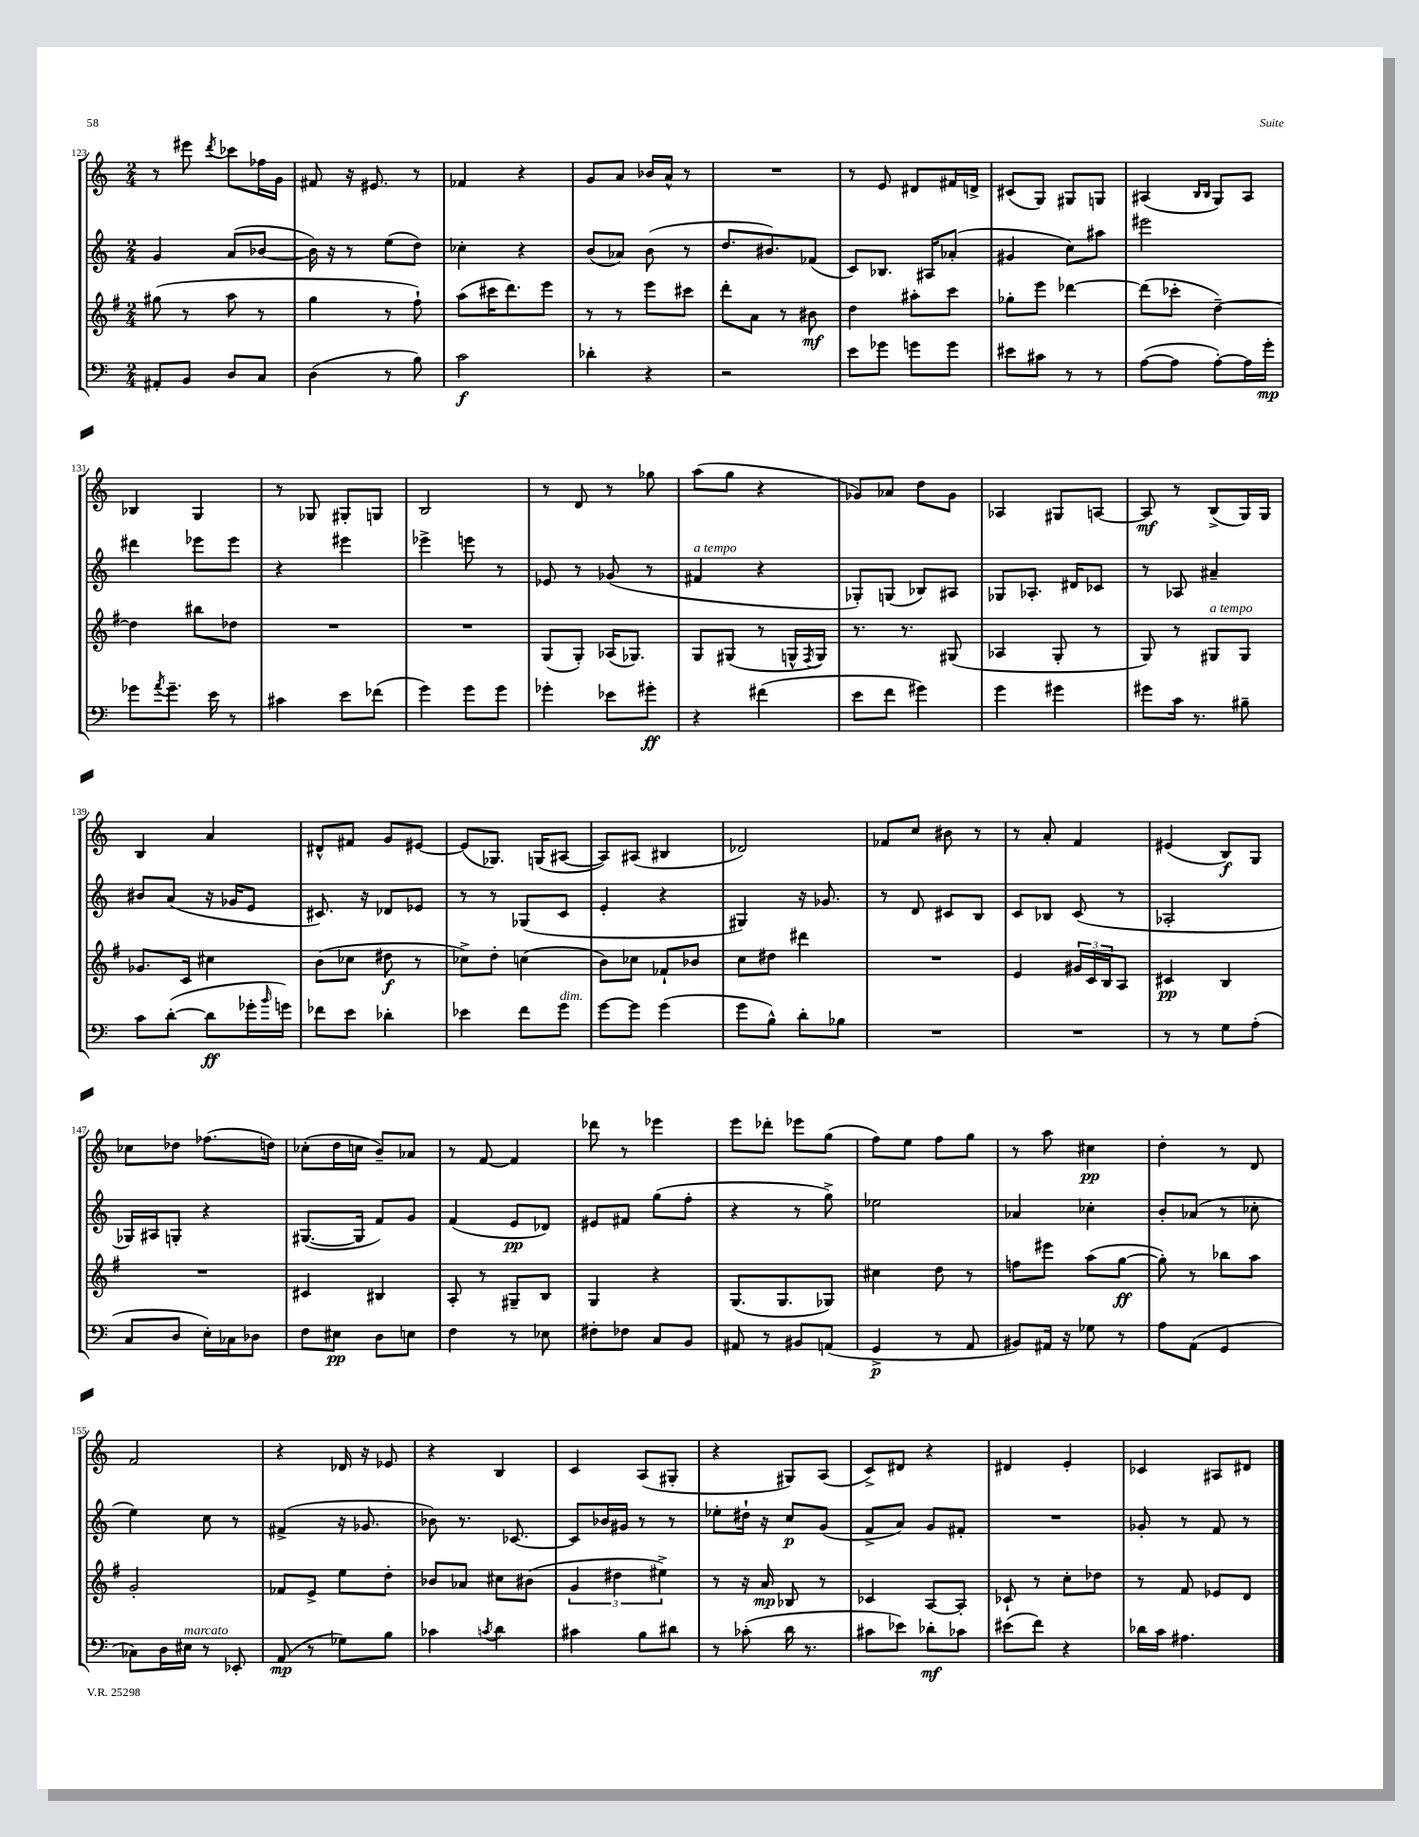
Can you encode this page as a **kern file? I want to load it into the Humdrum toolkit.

**kern	**dynam	**kern	**dynam	**kern	**dynam	**kern	**dynam
*part4	*part4	*part3	*part3	*part2	*part2	*part1	*part1
*staff4	*staff4	*staff3	*staff3	*staff2	*staff2	*staff1	*staff1
*clefF4	*	*clefG2	*	*clefG2	*	*clefG2	*
*k[]	*	*k[f#]	*	*k[]	*	*k[]	*
*M2/4	*	*M2/4	*	*M2/4	*	*M2/4	*
=123	=123	=123	=123	=123	=123	=123	=123
8AA#X'/L	.	(8gg#X\	.	4g/	.	8r	.
8BB/J	.	8r	.	.	.	8eee#X\	.
.	.	.	.	.	.	8qddd/	.
8D/L	.	8aa\	.	(8a/L	.	8ccc-X\L	.
8C/J	.	8r	.	[8b-X/J	.	16ff-X\L	.
.	.	.	.	.	.	16g\JJ	.
=124	=124	=124	=124	=124	=124	=124	=124
(4D\	.	4gg\	.	16b-\])	.	8f#X/	.
.	.	.	.	16r	.	.	.
.	.	.	.	8r	.	16r	.
.	.	.	.	.	.	8.e#X/	.
8r	.	8r	.	(8ee\L	.	.	.
8B\)	.	8ff#`\)	.	8dd\J)	.	8r	.
=125	=125	=125	=125	=125	=125	=125	=125
2c\	f	(8aa\L	.	4cc-X'\	.	4f-X/	.
.	.	16ccc#X\K	.	.	.	.	.
.	.	8.ddd\)	.	.	.	.	.
.	.	.	.	4r	.	4r	.
.	.	8eee\J	.	.	.	.	.
=126	=126	=126	=126	=126	=126	=126	=126
4d-X'\	.	8r	.	(8b/L	.	8g/L	.
.	.	8r	.	8a-X/J)	.	8a/J	.
4r	.	8eee\L	.	(8b\	.	16b-X/LL	.
.	.	.	.	.	.	16a^^/JJ	.
.	.	8ccc#X\J	.	8r	.	8r	.
=127	=127	=127	=127	=127	=127	=127	=127
2r	.	8ddd'\L	.	8.dd/L	.	2r	.
.	.	8a\J	.	.	.	.	.
.	.	.	.	8.b#X/)	.	.	.
.	.	8r	.	.	.	.	.
.	.	8b#X\	mf	(8f-X/J	.	.	.
=128	=128	=128	=128	=128	=128	=128	=128
8e\L	.	4dd\	.	8c/L)	.	8r	.
8g-X\J	.	.	.	8.B-X/J	.	8e/	.
8gn\L	.	8aa#X'\L	.	.	.	8d#X/L	.
.	.	.	.	16A#X/KL	.	.	.
8g\J	.	8ccc\J	.	(8a-X'/J	.	16f#X/L	.
.	.	.	.	.	.	16dn^/JJ	.
=129	=129	=129	=129	=129	=129	=129	=129
8e#X\L	.	8gg-X'\L	.	4g#X/	.	(8c#X/L	.
8c#X\J	.	8eee\J	.	.	.	8G/J)	.
8r	.	[4ddd-X\	.	8cc\L)	.	8G#X/L	.
8r	.	.	.	8aa#X\J	.	8Gn/J	.
=130	=130	=130	=130	=130	=130	=130	=130
([8A\L	.	(8ddd-\L]	.	2eee#X\	.	(4A#X/	.
8A\J]	.	8ccc-X'\J	.	.	.	.	.
.	.	.	.	.	.	16qqB/LL	.
.	.	.	.	.	.	16qqB/JJ	.
[8A'\L)	.	[4dd~\)	.	.	.	8G/L)	.
16A\L]	.	.	.	.	.	8A#/J	.
16g'\JJ	mp	.	.	.	.	.	.
!!LO:LB:g=z
=131	=131	=131	=131	=131	=131	=131	=131
8g-X\L	.	4dd\]	.	4ddd#X\	.	4B-X/	.
8qa/	.	.	.	.	.	.	.
8.g-~\J	.	.	.	.	.	.	.
.	.	8bb#X\L	.	8eee-X\L	.	4G/	.
16e\	.	.	.	.	.	.	.
8r	.	8dd-X\J	.	8eee-\J	.	.	.
=132	=132	=132	=132	=132	=132	=132	=132
4c#X\	.	2r	.	4r	.	8r	.
.	.	.	.	.	.	8G-X/	.
8e\L	.	.	.	4eee#X\	.	8G#X'/L	.
(8f-X\J	.	.	.	.	.	8Gn/J	.
=133	=133	=133	=133	=133	=133	=133	=133
4g\)	.	2r	.	4eee-X^\	.	2B/	.
8g\L	.	.	.	8eeen\	.	.	.
8g\J	.	.	.	8r	.	.	.
=134	=134	=134	=134	=134	=134	=134	=134
4g-X'\	.	(8G/L	.	8e-X/	.	8r	.
.	.	8G'/J)	.	8r	.	8d/	.
8e-X\L	.	(16A-X/KL	.	(8g-X/	.	8r	.
.	.	8.G-X/J)	.	.	.	.	.
8g#X'\J	ff	.	.	8r	.	8gg-X\	.
=135	=135	=135	=135	=135	=135	=135	=135
!	!	!	!	!LO:TX:a:i:t=a tempo	!	!	!
4r	.	8G/L	.	4f#X/	.	(8aa\L	.
.	.	(8G#X/J	.	.	.	8gg\J	.
(4f#X\	.	8r	.	4r	.	4r	.
.	.	16Gn^^/LL	.	.	.	.	.
.	.	8qF#/	.	.	.	.	.
.	.	16G/JJ)	.	.	.	.	.
=136	=136	=136	=136	=136	=136	=136	=136
8e\L	.	8.r	.	8G-X'/L)	.	8g-X/L)	.
8f\J	.	.	.	(8Gn/J	.	8a-X/J	.
.	.	8.r	.	.	.	.	.
4g#X\)	.	.	.	8B-X/L)	.	8dd\L	.
.	.	(8G#X/	.	8A#X/J	.	8g-\J	.
=137	=137	=137	=137	=137	=137	=137	=137
4g\	.	4A-X/	.	8G-X/L	.	4A-X/	.
.	.	.	.	8.A-X'/J	.	.	.
4g#X\	.	8G'/	.	.	.	8G#X/L	.
.	.	.	.	16d#X/KL	.	.	.
.	.	8r	.	8c-X/J	.	[8An/J	.
=138	=138	=138	=138	=138	=138	=138	=138
8g#X\L	.	8G/)	.	8r	.	8A/]	mf
16c\Jk	.	8r	.	8A-X/	.	8r	.
8.r	.	.	.	.	.	.	.
!	!	!LO:TX:a:i:t=a tempo	!	!	!	!	!
.	.	8G#X/L	.	4a#X~/	.	(8B^/L	.
8B#X~\	.	8G#/J	.	.	.	16G/L)	.
.	.	.	.	.	.	16G/JJ	.
!!LO:LB:g=z
=139	=139	=139	=139	=139	=139	=139	=139
8c\L	.	8.g-X/L	.	8b#X/L	.	4B/	.
([8d'\J	.	.	.	(8a/J	.	.	.
.	.	16c/Jk	.	.	.	.	.
8d\L]	ff	4cc#X\	.	16r	.	4a/	.
.	.	.	.	16g-X/KL	.	.	.
16g-X'\L	.	.	.	8e/J	.	.	.
16qqb/	.	.	.	.	.	.	.
16gn\JJ)	.	.	.	.	.	.	.
=140	=140	=140	=140	=140	=140	=140	=140
8f-X\L	.	(8b\L	.	8.c#X/)	.	8d#X^^/L	.
8e\J	.	8cc-X\J	.	.	.	8f#X/J	.
.	.	.	.	16r	.	.	.
4d-X'\	.	8dd#X\	f	8d-X/L	.	8g/L	.
.	.	8r	.	8e-X/J	.	[8e#X/J	.
=141	=141	=141	=141	=141	=141	=141	=141
4e-X\	.	8cc-X^\L)	.	8r	.	(8e#/L]	.
.	.	8dd'\J	.	8r	.	8.G-X/J)	.
8f\L	.	(4ccn\	.	(8G-X/L	.	.	.
.	.	.	.	.	.	(16Gn/KL	.
!LO:TX:a:i:t=dim.	!	!	!	!	!	!	!
8g\J	.	.	.	8c/J	.	[8A#X/J	.
=142	=142	=142	=142	=142	=142	=142	=142
[8g\L	.	8b\L)	.	4e'/	.	8A#/L])	.
8g\J]	.	8cc-X\J	.	.	.	(8A#X/J	.
(4g\	.	8f-X`/L	.	4r	.	4B#X/	.
.	.	8b-X/J	.	.	.	.	.
=143	=143	=143	=143	=143	=143	=143	=143
8g\L	.	8cc\L	.	4G#X/)	.	2d-X/)	.
8B^^\J)	.	8dd#X\J	.	.	.	.	.
8d'\L	.	4ddd#X\	.	16r	.	.	.
.	.	.	.	8.g-X/	.	.	.
8B-X\J	.	.	.	.	.	.	.
=144	=144	=144	=144	=144	=144	=144	=144
2r	.	2r	.	8r	.	8f-X/L	.
.	.	.	.	8d/	.	8cc/J	.
.	.	.	.	8c#X/L	.	8b#X\	.
.	.	.	.	8B/J	.	8r	.
=145	=145	=145	=145	=145	=145	=145	=145
2r	.	4e/	.	8c/L	.	8r	.
.	.	.	.	8B-X/J	.	8a'/	.
.	.	24g#X/LL	.	(8c/	.	4f/	.
.	.	24c/	.	.	.	.	.
.	.	24B/J	.	.	.	.	.
.	.	8A/J	.	8r	.	.	.
=146	=146	=146	=146	=146	=146	=146	=146
8r	.	4c#X/	pp	2A-X'/	.	(4e#X/	.
8r	.	.	.	.	.	.	.
8G\L	.	4B/	.	.	.	8B/L)	f
(8A'\J	.	.	.	.	.	8G/J	.
!!LO:LB:g=z
=147	=147	=147	=147	=147	=147	=147	=147
8C/L	.	2r	.	16G-X/LL)	.	8cc-X\L	.
.	.	.	.	16A#X/J	.	.	.
8D/J	.	.	.	8Gn'/J	.	8dd-X\J	.
16E'\LL)	.	.	.	4r	.	(8.ff-X\L	.
16C-X\J	.	.	.	.	.	.	.
8D-X\J	.	.	.	.	.	.	.
.	.	.	.	.	.	16ddn\Jk)	.
=148	=148	=148	=148	=148	=148	=148	=148
8F\L	.	4c#X/	.	([8.G#X/L	.	(8cc-X'\L	.
8E#X\J	pp	.	.	.	.	16dd\L	.
.	.	.	.	16G#/Jk]	.	16ccn\JJ	.
8D\L	.	4B#X/	.	8f/L)	.	8b~/L)	.
8En\J	.	.	.	8g/J	.	8a-X/J	.
=149	=149	=149	=149	=149	=149	=149	=149
4F\	.	8A'/	.	(4f/	.	8r	.
.	.	8r	.	.	.	[8f/	.
8r	.	8G#X~/L	.	8e/L	pp	4f/]	.
8E-X\	.	8B/J	.	8d-X/J)	.	.	.
=150	=150	=150	=150	=150	=150	=150	=150
8F#X'\L	.	4G/	.	8e#X/L	.	8ddd-X\	.
8F-X\J	.	.	.	8f#X/J	.	8r	.
8C/L	.	4r	.	(8gg\L	.	4eee-X\	.
8BB/J	.	.	.	8ff'\J	.	.	.
=151	=151	=151	=151	=151	=151	=151	=151
8AA#X/	.	(8.G/L	.	4r	.	8eee\L	.
8r	.	.	.	.	.	8ddd-X'\J	.
.	.	8.G/	.	.	.	.	.
8BB#X/L	.	.	.	8r	.	8eee-X\L	.
(8AAn/J	.	8G-X/J)	.	8gg^\)	.	(8gg\J	.
=152	=152	=152	=152	=152	=152	=152	=152
4GG^/	p	4cc#X\	.	2ee-X\	.	8ff\L)	.
.	.	.	.	.	.	8ee\J	.
8r	.	8dd\	.	.	.	8ff\L	.
8AA/	.	8r	.	.	.	8gg\J	.
=153	=153	=153	=153	=153	=153	=153	=153
8BB#X/L)	.	8ffn\L	.	4a-X/	.	8r	.
16AA#X/Jk	.	8eee#X\J	.	.	.	8aa\	.
16r	.	.	.	.	.	.	.
8G-X\	.	(8aa\L	.	4cc-X'\	.	4cc#X\	pp
8r	.	[8gg\J	ff	.	.	.	.
=154	=154	=154	=154	=154	=154	=154	=154
8A\L	.	8gg'\])	.	8b'/L	.	4dd'\	.
(8AA\J	.	8r	.	(8a-X/J	.	.	.
4GG/	.	8bb-X\L	.	8r	.	8r	.
.	.	8aa\J	.	8cc-X'\	.	8d/	.
!!LO:LB:g=z
=155	=155	=155	=155	=155	=155	=155	=155
8C-X\L)	.	2g'/	.	4ee\)	.	2f/	.
16D\L	.	.	.	.	.	.	.
!LO:TX:a:i:t=marcato	!	!	!	!	!	!	!
16E#X\JJ	.	.	.	.	.	.	.
8r	.	.	.	8cc\	.	.	.
8EE-X'/	.	.	.	8r	.	.	.
=156	=156	=156	=156	=156	=156	=156	=156
(8AA/	mp	8f-X/L	.	(4f#X^/	.	4r	.
8r	.	8e^/J	.	.	.	.	.
8G-X\L)	.	8ee\L	.	16r	.	16d-X/	.
.	.	.	.	8.g-X/	.	16r	.
8B\J	.	8dd'\J	.	.	.	8e-X/	.
=157	=157	=157	=157	=157	=157	=157	=157
4c-X\	.	8b-X/L	.	8b-X\)	.	4r	.
.	.	8a-X/J	.	8.r	.	.	.
8qcn/	.	.	.	.	.	.	.
4d\	.	8cc#X\L	.	.	.	4B/	.
.	.	.	.	[8.c-X/	.	.	.
.	.	(8b#X\J	.	.	.	.	.
=158	=158	=158	=158	=158	=158	=158	=158
4c#X\	.	6g/	.	8c-/L]	.	4c/	.
.	.	.	.	16b-X/L	.	.	.
.	.	6dd#X\	.	.	.	.	.
.	.	.	.	16g#X/JJ	.	.	.
8B\L	.	.	.	8r	.	(8A/L	.
.	.	6ee#X^\)	.	.	.	.	.
8d#X\J	.	.	.	8r	.	8G#X'/J	.
=159	=159	=159	=159	=159	=159	=159	=159
8r	.	8r	.	8ee-X'\L	.	4r	.
(8c-X'\	.	16r	.	16dd#X`\Jk	.	.	.
.	.	16a/	mp	16r	.	.	.
16d\	.	8B-X/	.	8cc/L	p	8G#X/L)	.
8.r	.	.	.	.	.	.	.
.	.	8r	.	(8g/J	.	(8A/J	.
=160	=160	=160	=160	=160	=160	=160	=160
8c#X\L	.	4c-X/	.	8f^/L	.	8c^/L)	.
8e-X\J)	.	.	.	8a/J)	.	8d#X/J	.
8d-X'\L	mf	[8A/L	.	8g/L	.	4r	.
8c-X\J	.	8A'/J]	.	8f#X'/J	.	.	.
=161	=161	=161	=161	=161	=161	=161	=161
(8e#X\L	.	8c-X`/	.	2r	.	4d#X/	.
8f\J)	.	8r	.	.	.	.	.
4r	.	8cc'\L	.	.	.	4e'/	.
.	.	8dd-X\J	.	.	.	.	.
=162	=162	=162	=162	=162	=162	=162	=162
16d-X\LL	.	8r	.	8g-X'/	.	4c-X/	.
16c\JJ	.	.	.	.	.	.	.
4.A#X\	.	8f#/	.	8r	.	.	.
.	.	8e-X/L	.	8f/	.	8A#X/L	.
.	.	8d/J	.	8r	.	8d#X/J	.
==	==	==	==	==	==	==	==
*-	*-	*-	*-	*-	*-	*-	*-
